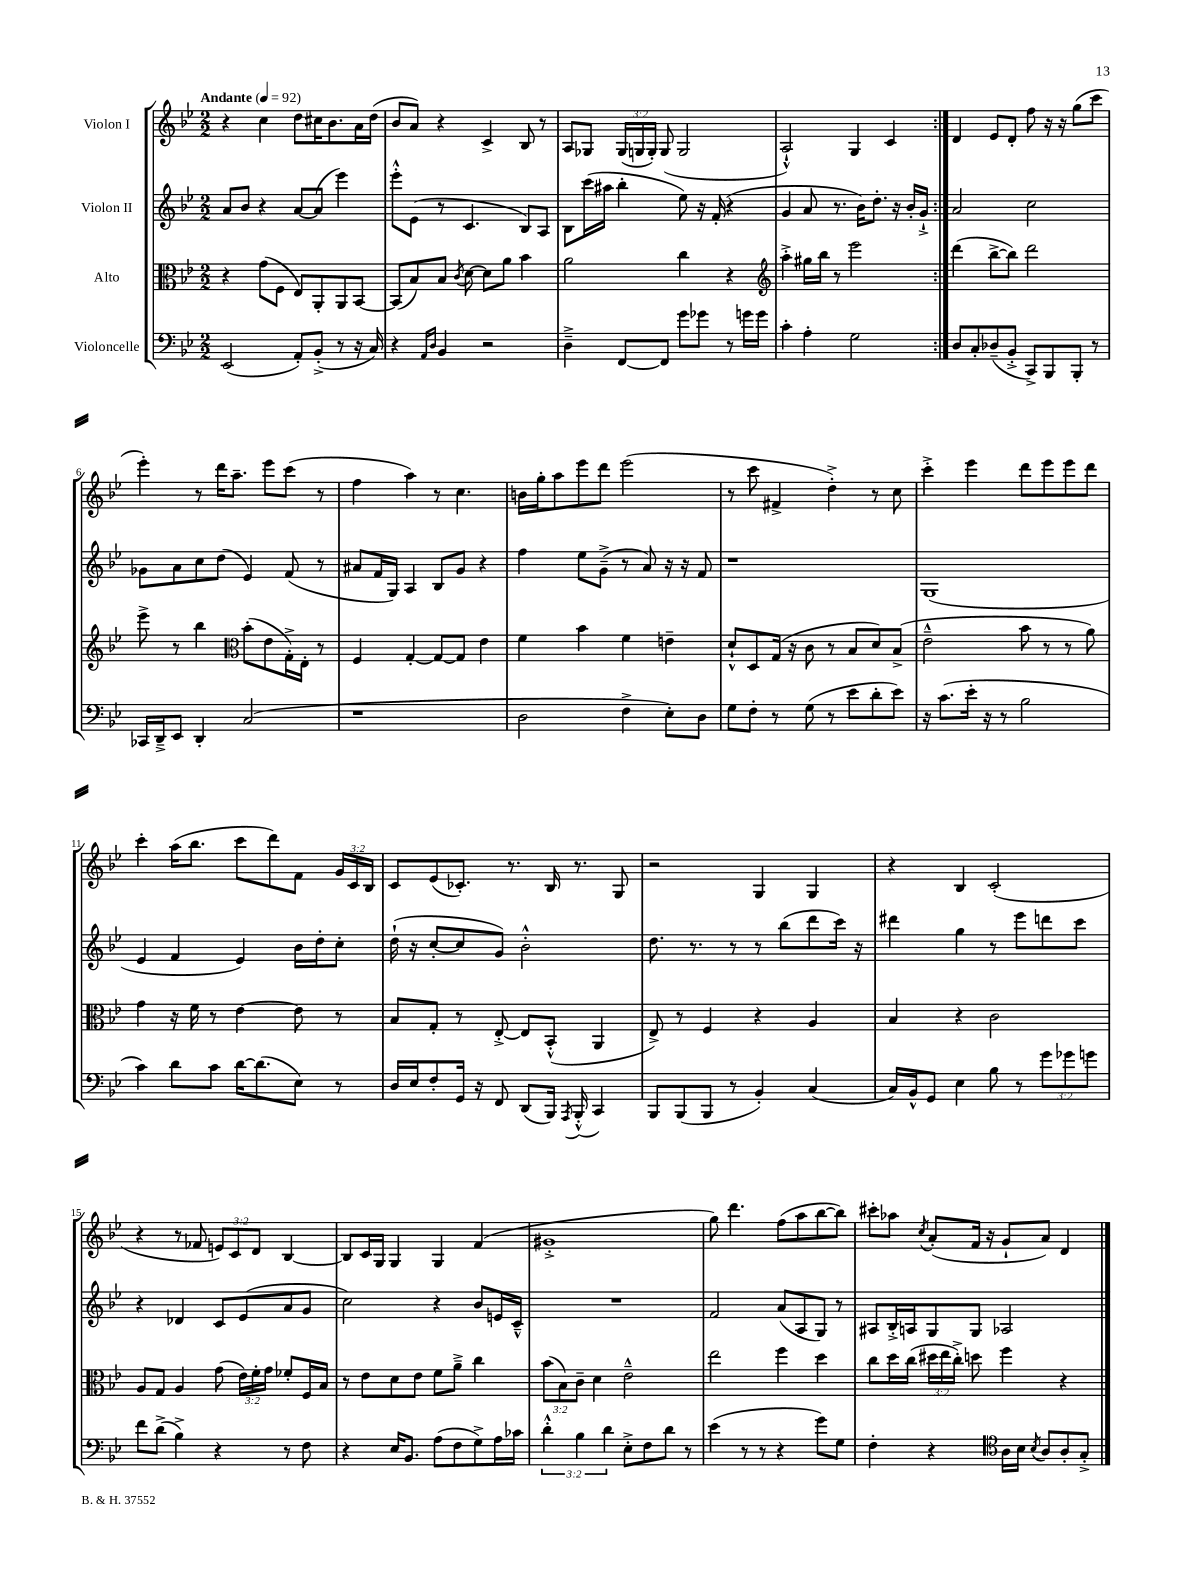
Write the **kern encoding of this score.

**kern	**kern	**kern	**kern
*staff4	*staff3	*staff2	*staff1
*clefF4	*clefC3	*clefG2	*clefG2
*k[b-e-]	*k[b-e-]	*k[b-e-]	*k[b-e-]
*M2/2	*M2/2	*M2/2	*M2/2
*MM92	*MM92	*MM92	*MM92
(2EE-	4r	8a	4r
.	.	8b-	.
.	(8g	4r	4cc
.	8F	.	.
8AA')	8E-)	[8a	8dd
(8BB-'^	8AA'	(8a]	16cc#
.	.	.	8.b-
8r	8AA	4eee-)	.
16r	[8BB-	.	16a
16C)	.	.	(16dd
=	=	=	=
4r	(8BB-]	8eee-'^^	8b-
.	8B-)	(8e-	8a)
16qqAA	.	.	.
16qqD	.	.	.
4BB-	8B-	8r	4r
.	8qc	.	.
.	[8d	4.c	.
2r	8d]	.	4c^
.	8a	.	.
.	4b-	8B-)	8B-
.	.	8A	8r
=	=	=	=
4D~^	2a	8B-	8A
.	.	(16ccc	8G-
.	.	16aa#	.
[8FF	.	4bb-'	(24G-
.	.	.	24G
.	.	.	24G')
8FF]	.	.	(8G
8g	4cc	8ee-)	2G
8g-	.	16r	.
.	.	(16f'	.
8r	4r	4r	.
16g	.	.	.
16g	.	.	.
=	=	=	=
*	*clefG2	*	*
4c'	4aa'^	4g	2A`^^)
4A'	16gg#	8a	.
.	16bb-	.	.
.	8r	8.r	.
2G	2eee-	.	4G
.	.	16b-)	.
.	.	8.dd'	.
.	.	.	4c
.	.	16r	.
.	.	16b-'	.
.	.	16g`^	.
=:|!	=:|!	=:|!	=:|!
8D	(4ddd	2a	4d
8C'	.	.	.
(8D-~	[8bb-^	.	8e-
8BB-'^	8bb-])	.	8d'
8CC^)	2ddd	2cc	8ff
8BBB-	.	.	16r
.	.	.	16r
8BBB-'	.	.	(8gg
8r	.	.	8ccc
=	=	=	=
16CC-	8eee-^	8g-	4eee-')
16DD~^	.	.	.
8EE-	8r	8a	.
4DD'	4bb-	8cc	8r
.	.	(8dd	16ddd
.	.	.	8.aa~
*	*clefC3	*	*
(2C	(8b-'	4e-)	.
.	8e-	.	8eee-
.	16G'^)	(8f	(8ccc
.	16E-'	.	.
.	8r	8r	8r
=	=	=	=
1r	4F	8a#	4ff
.	.	16f	.
.	.	16G)	.
.	[4G'	4A	4aa)
.	8G_	8B-	8r
.	8G]	8g	4.cc
.	4e-	4r	.
=	=	=	=
2D	4f	4ff	16b
.	.	.	16gg'
.	.	.	8aa
.	4b-	8ee-	8eee-
.	.	(8g~^	8ddd
4F^	4f	8r	(2eee-
.	.	8a)	.
8E-')	4e~	16r	.
.	.	16r	.
8D	.	8f	.
=	=	=	=
8G	8d`^^	1r	8r
8F'	8D	.	8ccc
8r	(16G	.	4f#^
.	16r	.	.
(8G	8c	.	.
8r	8r	.	4dd'^)
8e-	8B-	.	.
8d'	8d)	.	8r
8e-)	(8B-^	.	8cc
=	=	=	=
16r	2e-~^^	(1G	4ccc'^
(8.c	.	.	.
16e-'	.	.	4eee-
16r	.	.	.
8r	.	.	.
2B-	8b-	.	8ddd
.	8r	.	8eee-
.	8r	.	8eee-
.	8a)	.	8ddd
=	=	=	=
4c)	4g	4e-	4ccc'
8d	16r	4f	(16aa
.	16f	.	8.bb-
8c	8r	.	.
[16d	[4e-	4e-)	8ccc
(8.d]	.	.	.
.	.	.	8ddd)
8E-)	8e-]	16b-	8f
.	.	16dd'	.
8r	8r	8cc'	24g
.	.	.	24c
.	.	.	24B-
=	=	=	=
16D	8B-	(16dd`	8c
16E-	.	16r	.
8F'	8G'	[8cc'	(8e-
16GG	8r	8cc]	8.c-')
16r	.	.	.
8FF	[8E-'^	8g)	.
.	.	.	8.r
(8DD	8E-]	2b-'^^	.
16BBB-)	(8BB-'^^	.	16B-
8qAAA	.	.	.
(16BBB-'^^	.	.	8.r
4CC)	4AA	.	.
.	.	.	8G
=	=	=	=
8BBB-	8E-^)	8.dd	2r
(8BBB-	8r	.	.
.	.	8.r	.
8BBB-	4F	.	.
8r	.	8r	.
4BB-')	4r	8r	4G
.	.	(8bb-	.
(4C	4A	8ddd	4G
.	.	16ccc)	.
.	.	16r	.
=	=	=	=
16C)	4B-	4ddd#	4r
16BB-^^	.	.	.
8GG	.	.	.
4E-	4r	4gg	4B-
8B-	2c	8r	(2c'
8r	.	8eee-	.
12g	.	8ddd	.
12g-	.	.	.
.	.	8ccc	.
12g	.	.	.
=	=	=	=
8f	8A	4r	4r
(8d^	8G	.	.
4B-^)	4A	4d-	8r
.	.	.	8f-
4r	(8g	8c	12e)
.	.	.	12c
.	24e-)	(8e-	.
.	24f'	.	12d
.	24g	.	.
8r	8f-'	8a	[4B-
8F	16F	8g	.
.	16B-	.	.
=	=	=	=
4r	8r	2cc)	8B-]
.	8e-	.	16c
.	.	.	16G
16E-	8d	.	4G
8.BB-	.	.	.
.	8e-	.	.
(8A	8f	4r	4G
8F	8a~^	.	.
8G^)	4cc	8b-	(4f
16A	.	16e	.
16c-	.	16c~^^	.
=	=	=	=
6d'^^	(12b-	1r	1g#'^
.	12B-)	.	.
6B-	12c~	.	.
.	4d	.	.
6d	.	.	.
8E-'^	2e-~^^	.	.
8F	.	.	.
8d	.	.	.
8r	.	.	.
=	=	=	=
(4e-	2ee-	2f	8gg)
.	.	.	4.ddd
8r	.	.	.
8r	.	.	.
4r	4ff	(8a	(8ff
.	.	8A	8aa
8g)	4dd	8G)	[8bb-
8G	.	8r	8bb-])
=	=	=	=
4F'	8cc	8A#	8ccc#'
.	16dd	16B-'^	8aa-
.	(16cc	16A	.
.	.	.	8qcc
4r	24dd#	8G	(8a'
.	24ee-	.	.
.	24cc'^)	.	.
.	8dd	8G	16f
.	.	.	16r
*clefC4	*	*	*
16A	4ff	2A-	8g`
16B-	.	.	.
8qB-	.	.	.
8A	.	.	8a)
8A'	4r	.	4d
8G'^	.	.	.
==	==	==	==
*-	*-	*-	*-
